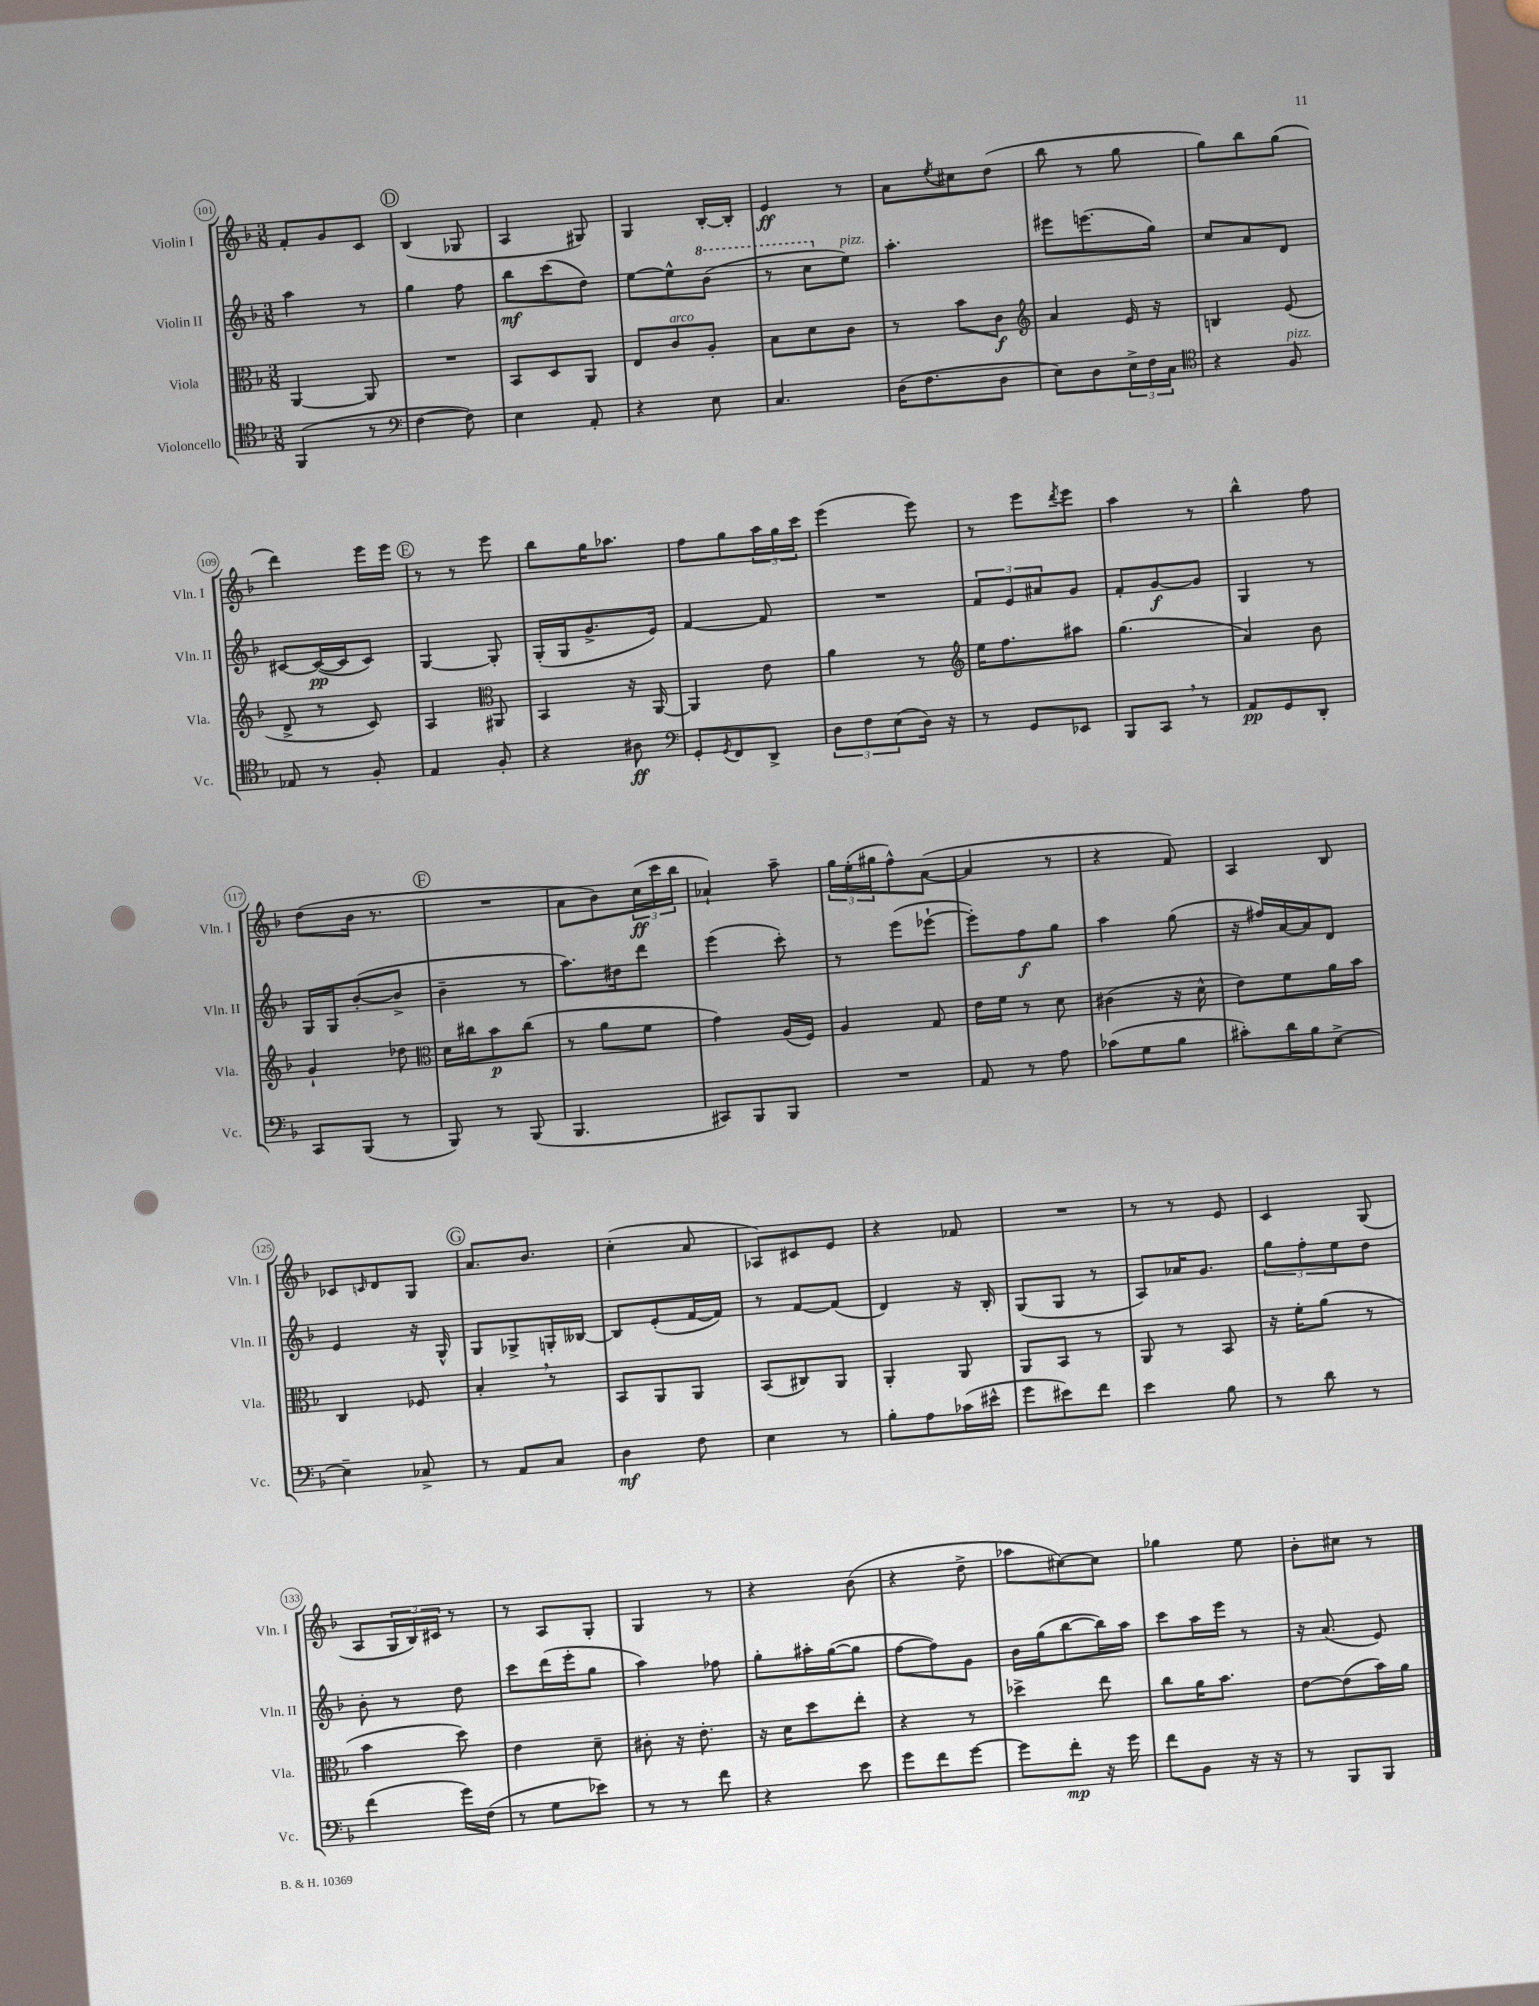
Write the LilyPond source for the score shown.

<<
\new StaffGroup <<
\new Staff = "s0" \with { instrumentName = "Violin I" shortInstrumentName = "Vln. I" } {
    \clef treble \key f \major \numericTimeSignature \time 3/8
    f'8-. g'8 c'8 |
    \mark \markup { \circle "D" } bes4( ges8 |
    a4 gis8) |
    g4 bes16~-. bes16-. |
    e'4\ff r8 |
    a'8 \acciaccatura { e''8 } cis''8 d''8( |
    bes''8 r8 g''8 |
    g''8) bes''8 g''8( |
    d'''4) e'''16 e'''16 |
    \mark \markup { \circle "E" } r8 r8 e'''8 |
    bes''8 g''16 aes''8. |
    f''8 g''8 \tuplet 3/2 { a''16 g''16 c'''16 } |
    e'''4( e'''8) |
    r8 e'''8 \acciaccatura { d'''8 } e'''8 |
    a''4 r8 |
    bes''4-^ f''8 |
    d''8( bes'16 r8. |
    \mark \markup { \circle "F" } R4. |
    a'8 bes'8) \tuplet 3/2 { c''16\ff( c'''16 bes''16 } |
    aes'4-!) a''8-- |
    \tuplet 3/2 { g''16 e''16-.( gis''16 } f''8-^) a'8~( |
    a'4 r8 |
    r4 f'8) |
    a4 bes8 |
    ces'8 \grace { c'16 } d'8 g8 |
    \mark \markup { \circle "G" } a'8. bes'8. |
    c''4-.( a'8 |
    aes8) cis'8 e'8 |
    r4 fes'8 |
    R4. |
    r8 r8 e'8 |
    c'4 g8( |
    a8 \tuplet 3/2 { g16 bes16) cis'16 } r8 |
    r8 a8 g8-. |
    g4 r8 |
    r4 bes'8( |
    r4 d''8-> |
    aes''8 cis''8~) cis''8 |
    ges''4 e''8 |
    bes'8-. cis''8 r8 \bar "|." |
}
\new Staff = "s1" \with { instrumentName = "Violin II" shortInstrumentName = "Vln. II" } {
    \clef treble \key f \major \numericTimeSignature \time 3/8
    a''4 r8 |
    \mark \markup { \circle "D" } g''4 f''8 |
    bes''8\mf c'''8( d''8) |
    e''8~ e''8-^ \ottava #1 bes''8( |
    r8 c'''8 \ottava #0 e''8^\markup { \italic "pizz." }) |
    a''4.-. |
    eis'''8 e'''8.( g''16) |
    c''8 a'8 d'8 |
    cis'8~ cis'16~\pp( cis'16 cis'8) |
    \mark \markup { \circle "E" } g4~ g8-. |
    g16-.( g16 g'8.-> e'16) |
    f'4~ f'8 |
    R4. |
    \tuplet 3/2 { f'8 e'8 ais'8 } g'8 |
    f'8-. g'8~\f g'8 |
    g4 r8 |
    g16 g16 bes'8~-.( bes'8-> |
    \mark \markup { \circle "F" } bes'4-- r8 |
    a''8.) dis''16 d'''8 |
    e'''4( c'''8-.) |
    r8 e'''8( ees'''8~-! |
    ees'''8-.) f''8\f g''8 |
    a''4 g''8( |
    r16 fis''16) a'16~ a'16 d'8 |
    e'4 r16 g16-^ |
    \mark \markup { \circle "G" } g8 ges8-> g16-. beses16~ |
    beses8 e'8-.( f'16~ f'16) |
    r8 f'8~ f'8( |
    d'4) r16 bes16-. |
    g8( g8 r8 |
    a8) aes'16 g'8. |
    \tuplet 3/2 { g''8 f''8-. e''8 } d''8 |
    bes'8-. r8 d''8 |
    c'''8 d'''16( e'''16-. g''8 |
    a''4) fes''8 |
    g''8-. ais''16-. g''16~( g''8 |
    f''8~ f''8) g'8 |
    bes'16 g''16( bes''8~ bes''16) a''16 |
    c'''8 a''16 e'''16 r8 |
    r16 a'8.( e'8) \bar "|." |
}
\new Staff = "s2" \with { instrumentName = "Viola" shortInstrumentName = "Vla." } {
    \clef alto \key f \major \numericTimeSignature \time 3/8
    a,4~ a,8 |
    \mark \markup { \circle "D" } R4. |
    bes,8 d8 a,8 |
    e8 c'8^\markup { \italic "arco" } a8-. |
    bes8 d'8 c'8 |
    r8 bes'8 c'8\f |
    \clef treble a'4 e'16 r16 |
    b4 e'8( |
    d'8-> r8 c'8) |
    \mark \markup { \circle "E" } a4 \clef alto ais,8 |
    bes,4 r16 a,16~ |
    a,4 e'8 |
    a'4 r8 |
    \clef treble e''16 f''8. ais''8 |
    g''4.( |
    a'4) bes'8 |
    g'4-! des''8 |
    \mark \markup { \circle "F" } \clef alto d'16 cis''16 bes'8\p cis''8( |
    r8 a'8 f'8 |
    g'4) a16( f16) |
    a4 g8 |
    e'16 f'16 r8 d'8 |
    cis'4( r16 d'16-^ |
    e'8) f'8 a'16 bes'16 |
    c4 fes8 |
    \mark \markup { \circle "G" } bes4-. \breathe r8 |
    bes,8 a,8 a,8 |
    bes,8( cis8) a,8 |
    a,4-. a,8 |
    a,8 bes,8 r8 |
    a,8 r8 bes,8 |
    r16 f'16-. a'8( r8 |
    bes'4 d''8) |
    e'4 d'8-- |
    cis'8-. r16 e'8.-. |
    r16 d'16 d''8 e''8-. |
    r4 r8 |
    des''4-> e''8 |
    c''8 a'16 bes'8. |
    e'8~ e'8( bes'16) a'16 \bar "|." |
}
\new Staff = "s3" \with { instrumentName = "Violoncello" shortInstrumentName = "Vc." } {
    \clef tenor \key f \major \numericTimeSignature \time 3/8
    f,4( r8 |
    \mark \markup { \circle "D" } \clef bass f4~ f8) |
    e4 a,8-. |
    r4 e8 |
    c4. |
    d16( f8. d8 |
    e8) d8 \tuplet 3/2 { e16-> f16 c16 } |
    \clef tenor r4 f8^\markup { \italic "pizz." } |
    ees8 r8 f8-. |
    \mark \markup { \circle "E" } e4 f8-. |
    r4 ais8\ff |
    \clef bass g,8-. \acciaccatura { g,8 } f,8 d,8-> |
    \tuplet 3/2 { d8 f8 e8( } d16) r16 |
    r8 g,8 ees,8 |
    bes,,8 c,8 \breathe r8 |
    a,8\pp g,8 d,8-. |
    c,8 bes,,8( r8 |
    \mark \markup { \circle "F" } bes,,8) r8 bes,,8( |
    bes,,4. |
    cis,8) bes,,8 bes,,8 |
    R4. |
    a,8 r8 a8 |
    ces'8( g8 bes8 |
    cis'8-.) d'16 bes16 e8~-> |
    e4-- ces8-> |
    \mark \markup { \circle "G" } r8 a,8 c8 |
    d4\mf f8 |
    e4 r8 |
    bes8-. a8 ces'16( eis'16-^ |
    g'8 eis'8) f'8 |
    e'4 bes8 |
    r8 d'8 r8 |
    f'4( g'16) f16( |
    r8 g8 ees'8) |
    r8 r8 f'8 |
    r4 e'8 |
    g'8 f'8 g'8~ |
    g'8 f'8-.\mp r16 g'16 |
    f'8 bes,8 r16 r16 |
    r8 bes,,8 bes,,8 \bar "|." |
}
>>
>>
\layout { \context { \Score currentBarNumber = #101 \override BarNumber.stencil = #(make-stencil-circler 0.1 0.3 ly:text-interface::print) } }
